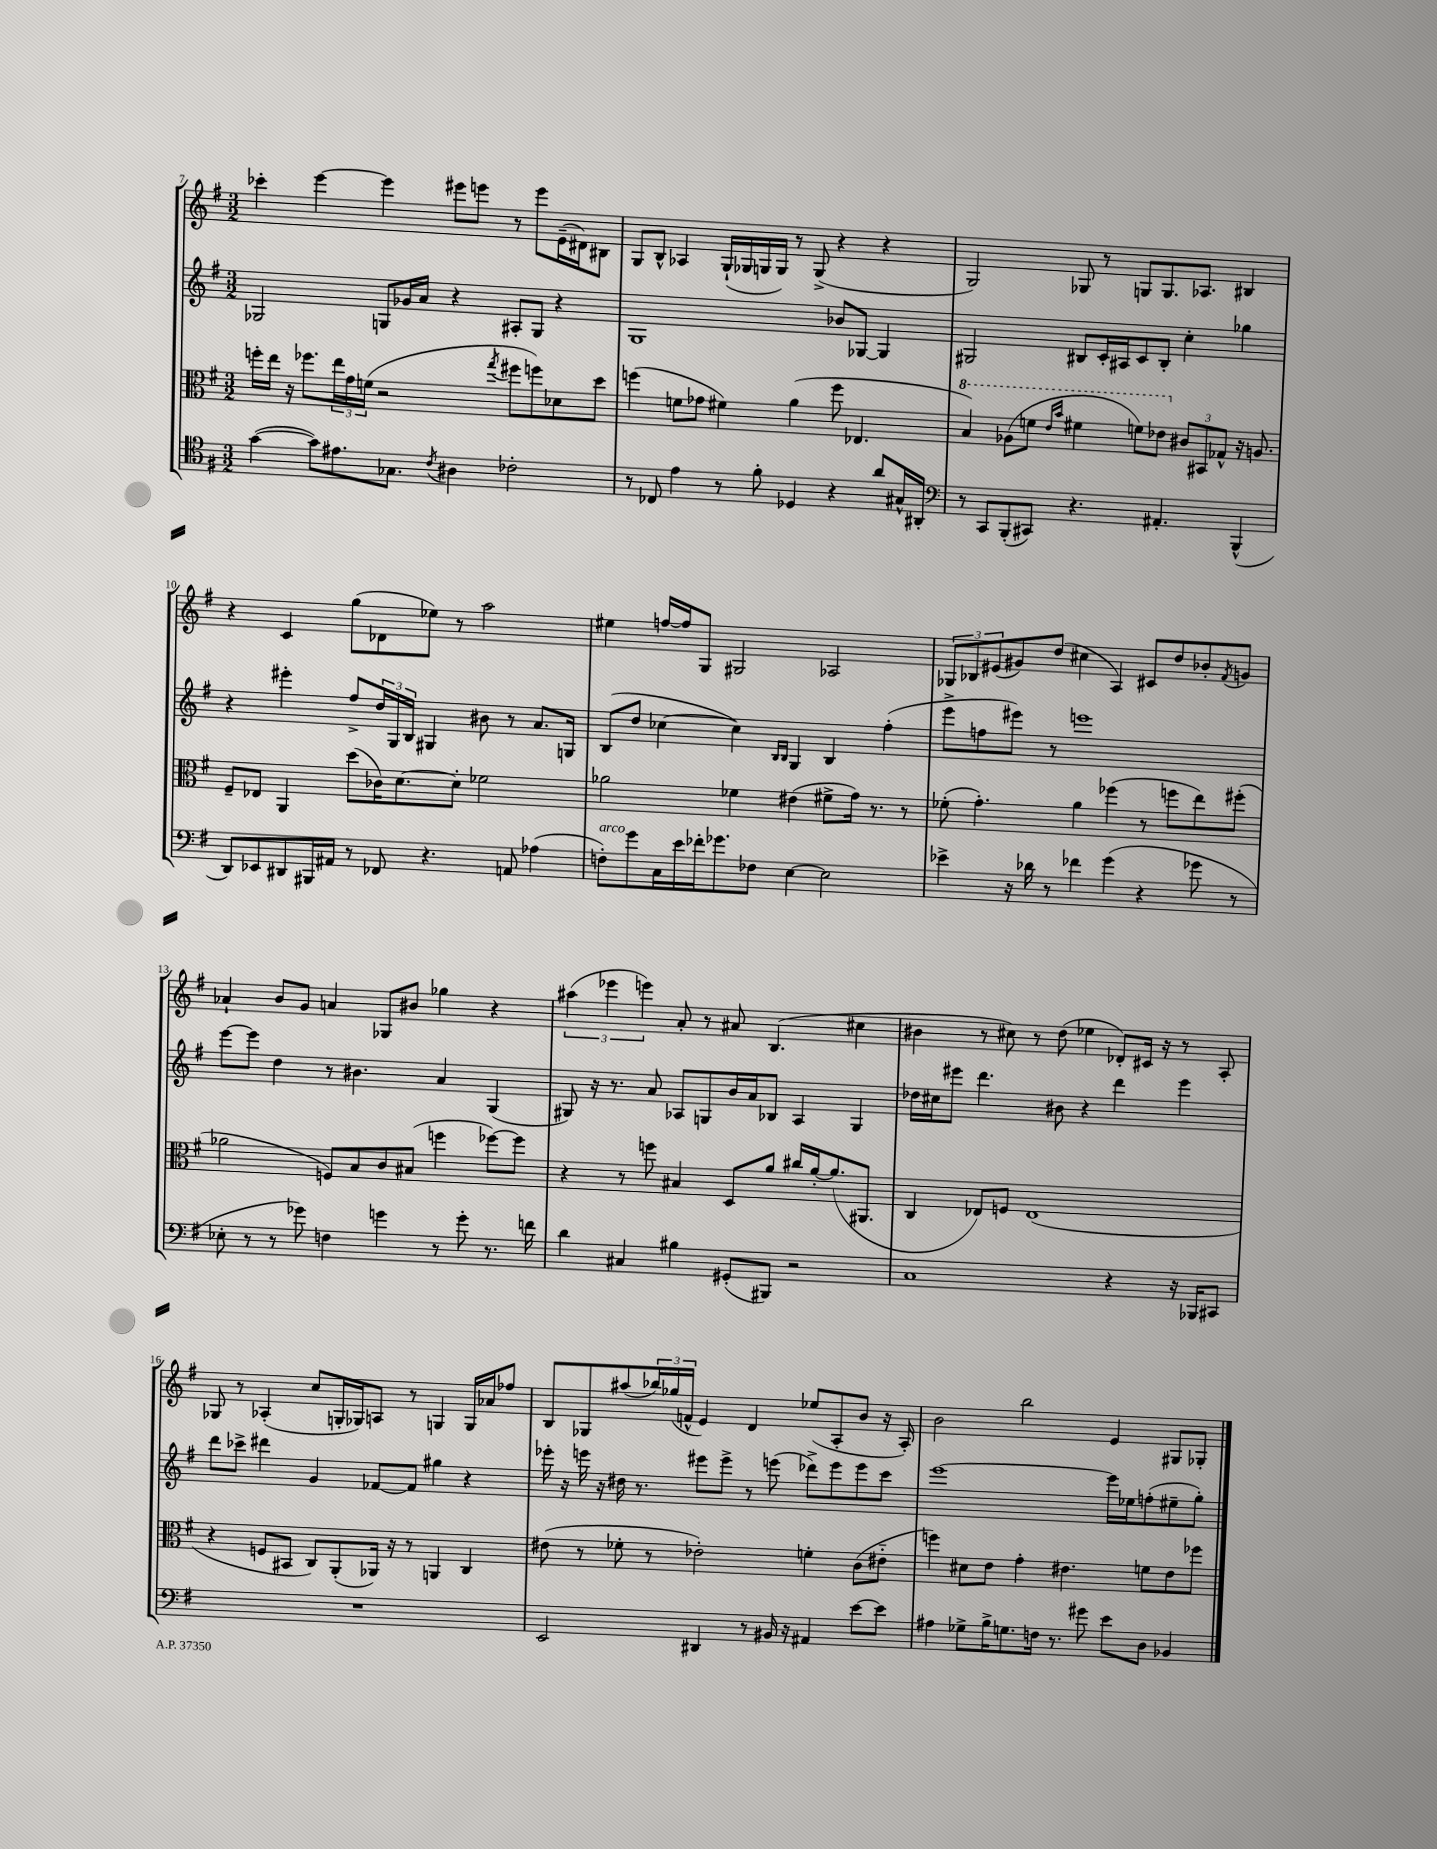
<<
\new StaffGroup <<
\new Staff = "s0" {
    \clef treble \key g \major \numericTimeSignature \time 3/2
    ces'''4-. e'''4~ e'''4 eis'''8 e'''8 r8 e'''8 e'16--( dis'16) bis8 |
    g8 b8-^ aes4 g16-!( ges16 g16 g16) r8 g8->( r4 r4 |
    g2) ges8 r8 g8 g8. aes8. bis4 |
    r4 c'4 g''8( des'8 ees''8) r8 a''2 |
    eis''4 f''16~ f''16 g8 gis2 aes2 |
    \tuplet 3/2 { ges8 bes8 eis'8( } gis'8) d''8( cis''4 a4) cis'8 d''8 bes'8-. \acciaccatura { fis'8 } g'8 |
    aes'4-! b'8 g'8 a'4 ges8 bis'8 ges''4 r4 |
    \tuplet 3/2 { ais''4( ees'''4 e'''4) } a'8-. r8 ais'8 b4.( cis''4 |
    bis'4 r8 cis''8) r8 d''8( ees''4 des'8-.) cis'16 r16 r8 a8-. |
    ges8 r8 aes4-.( c''8 g16-. ges16) a8 r8 g4 g16 aes'16 fes''8 |
    b8 ges8 ais''8( \tuplet 3/2 { bes''16) ges''16( f'16-^ } e'4) d'4 ees''8( a8-. b'8 r16 a16-.) |
    b'2 b''2 e'4 gis8 ges8-. \bar "|." |
}
\new Staff = "s1" {
    \clef treble \key g \major \numericTimeSignature \time 3/2
    ges2 g8 ges'16 a'16 r4 ais8-. g8 r4 |
    g1 bes'8 ges8~ ges4 |
    gis2 bis8 c'16-. ais16 c'8 bis8-. c''4-. ges''4 |
    r4 eis'''4-. fis''8-> \tuplet 3/2 { d''16 g16 b16 } gis4 bis'8 r8 a'8. g16 |
    b8( d''8 ces''4~ ces''4) \grace { b16 b16 } g4 b4 fis''4-.( |
    e'''8-> f''8 eis'''8) r8 e'''1 |
    e'''8~ e'''8 d''4 r8 bis'4. a'4 g4( |
    gis8) r16 r8. a'8 aes8 g8 b'16 a'16 bes8 aes4 g4 |
    des''16 cis''16 eis'''8 d'''4. bis'8 r4 d'''4 eis'''4 |
    d'''8 ces'''8-> dis'''4 g'4 fes'8~ fes'8 gis''4 r4 |
    ees'''16-. r16 e'''16 r16 dis''16 r8. eis'''8 eis'''8-> r8 e'''8( des'''8->) e'''8 e'''8 c'''8 |
    e'''1~ e'''16 ees''16 f''8-.( eis''8-- g''8-.) \bar "|." |
}
\new Staff = "s2" {
    \clef alto \key g \major \numericTimeSignature \time 3/2
    f''16-. e''16 r16 fes''8. \tuplet 3/2 { e''16 g'16 f'16( } r2 \acciaccatura { g''8 } fis''8 f''8) des'8 d''8 |
    f''4( f'8 ges'8 fis'4) a'4( f''8 ees4. |
    \ottava #1 b'4) aes'8( f''8 \grace { e''16 b''16 } fis''4 f''8) ees''8 \ottava #0 \tuplet 3/2 { cis'8 bis,8 ges8-^ } r16 a!8. |
    fis8-- ees8 a,4 d''8( ces'16) d'8.~ d'8-. fes'2 |
    aes'2 fes'4 eis'4( fis'8-> g'16) r8. r8 |
    fes'8-.( g'4.-.) a'4 fes''4( r8 f''8 e''8) fis''8-.( |
    aes'2 f8) b8 c'8 bis8( f''4 fes''8~) fes''8 |
    r4 r8 f''8 bis4 d8 a'8 cis''16 a'16~-. a'8.( ais,8. |
    c4 ees8) f8 ees1( |
    r4 f8 bis,8 c8) a,8-.( aes,16) r16 r8 a,4 c4 |
    eis'8( r8 fes'8-. r8 ees'2-.) f'4-. c'8( eis'8-_ |
    f''4) dis'8 e'8 g'4-. eis'4. f'8 eis'8 fes''8 \bar "|." |
}
\new Staff = "s3" {
    \clef tenor \key g \major \numericTimeSignature \time 3/2
    g'4~( g'8) eis'8. ges8. \acciaccatura { c'8 } ais4 ces'2-. |
    r8 ces8 e'4 r8 fis'8-. des4 r4 a'8 gis16-^ ais,16-. |
    \clef bass r8 c,8 b,,8-.( cis,8) r4. ais,4.-. b,,4-^( |
    d,8) ees,8 dis,8 bis,,16 ais,16 r8 fes,8 r4. a,8 aes4( |
    f8-.^\markup { \italic "arco" }) g'8 c16 e'16 fes'16-. ges'8. fes8 e4~ e2 |
    ees'4-> r16 des'16 r8 fes'4 g'4( r4 ges'8 r8 |
    ees8-. r8 r8 ges'8) f4 g'4 r8 g'8-. r8. f'16 |
    d'4 cis4 bis4 gis,8-.( bis,,8) r2 |
    c1 r4 r16 bes,,16 cis,8 |
    R1. |
    e,2 dis,4 r8 bis,16 r16 ais,4 e'8~ e'8 |
    ais4 ges8-> b16-> g8. f16 r8. gis'8 e'8 d8 bes,4 \bar "|." |
}
>>
>>
\layout { \context { \Score currentBarNumber = #7 } }
